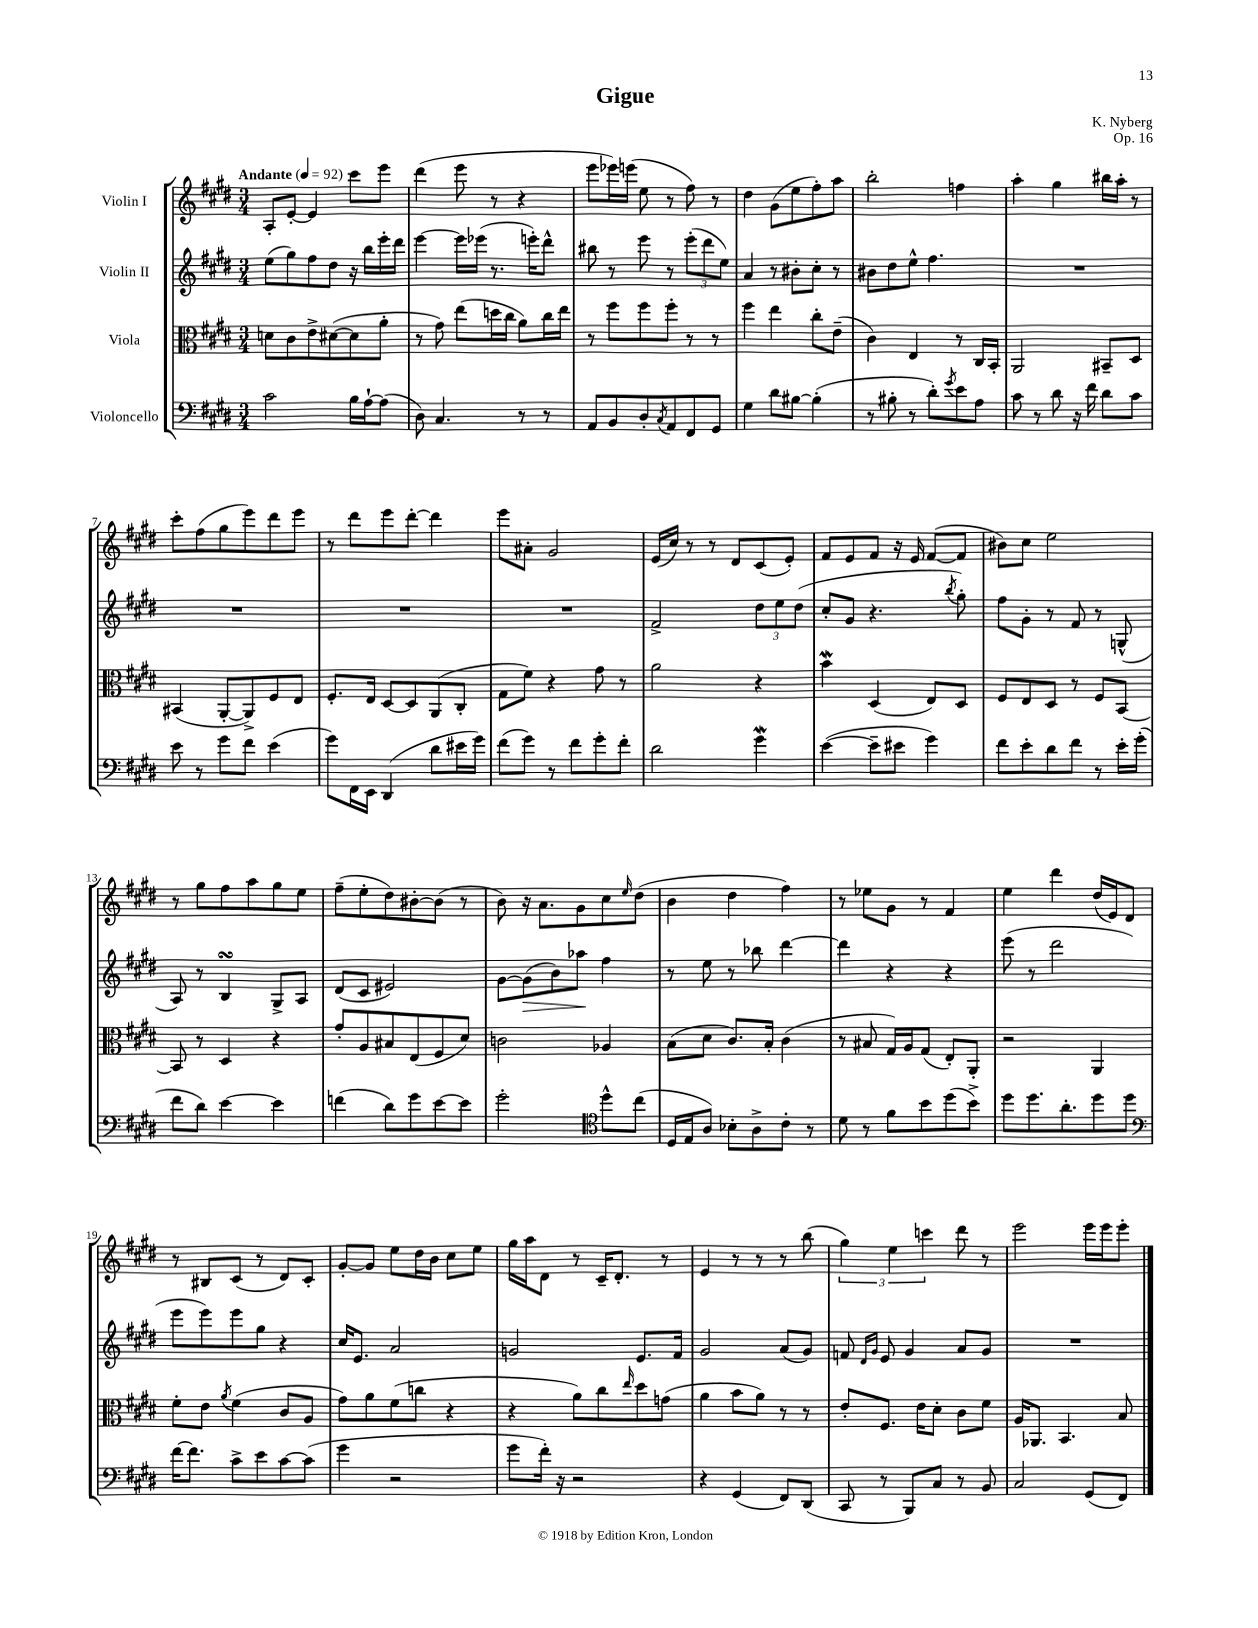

**kern	**kern	**kern	**kern
*staff4	*staff3	*staff2	*staff1
*clefF4	*clefC3	*clefG2	*clefG2
*k[f#c#g#d#]	*k[f#c#g#d#]	*k[f#c#g#d#]	*k[f#c#g#d#]
*M3/4	*M3/4	*M3/4	*M3/4
*MM92	*MM92	*MM92	*MM92
2c#	8d	(8ee	8A'
.	8c#	8gg#)	[8e'
.	8e^	8ff#	4e]
.	([8d#	8dd#	.
16B	8d#]	16r	8ccc#
[16A`	.	16bb	.
(8A]	8a'	16eee'	8eee
.	.	16ddd#	.
=	=	=	=
8D#)	8r	[4eee	(4ddd#
4.C#	8g#)	.	.
.	(8ee	16eee]	8eee
.	.	(16eee-	.
.	16dd	8.r	8r
.	16cc#	.	.
8r	8a)	.	4r
.	.	16eee')	.
8r	16cc#	8ddd#^^	.
.	16ee	.	.
=	=	=	=
8AA	8r	8bb#	8eee
8BB	8ff#	8r	16eee-)
.	.	.	(16eee
8D#'	8ff#	8eee	8ee
8qC#	.	.	.
8AA	8ff#'	8r	8r
8FF#	8r	(12eee'	8ff#)
.	.	12ddd#	.
8GG#	8r	.	8r
.	.	12ee)	.
=	=	=	=
4G#	4ff#	4a	4dd#
8d#	4ee	8r	(8g#
[8B#	.	8b#'	8ee
(4B#']	8cc#'	8cc#'	8ff#')
.	(8e~	8r	8aa
=	=	=	=
8r	4c#)	8b#	2bb'
8B#'	.	8dd#	.
8r	4E	8ee^^	.
8d#')	.	4.ff#	.
8qg#	.	.	.
8e	8r	.	4ff
8A	16C#	.	.
.	16BB'	.	.
=	=	=	=
8c#	2AA	2.r	4aa'
8r	.	.	.
8d#	.	.	4gg#
16r	.	.	.
16f#	.	.	.
8d#	8BB#~	.	16bb#
.	.	.	16aa'
8c#	8D#	.	8r
=	=	=	=
8e	(4BB#	2.r	8ccc#'
8r	.	.	(8ff#
8g#	[8AA'	.	8gg#
8f#	8AA^])	.	8eee)
(4e	8F#	.	8ddd#
.	8E	.	8eee
=	=	=	=
8g#)	8.F#'	2.r	8r
16FF#	.	.	8ddd#
16EE	16E	.	.
(4DD#	[8D#	.	8eee
.	8D#]	.	[8ddd#'
8d#	(8AA	.	4ddd#]
16e#	8C#'	.	.
16g#)	.	.	.
=	=	=	=
(8f#	8G#	2.r	8eee
8g#)	8f#)	.	8a#'
8r	4r	.	2g#
8f#	.	.	.
8g#'	8g#	.	.
8f#'	8r	.	.
=	=	=	=
2d#	2a	2f#^	(16e
.	.	.	16cc#)
.	.	.	8r
.	.	.	8r
.	.	.	8d#
4g#	4r	12dd#	(8c#
.	.	12ee	.
.	.	.	8e')
.	.	(12dd#	.
=	=	=	=
([4e	4b	8cc#'	8f#
.	.	8g#	8e
8e~]	(4D#	4.r	8f#
8e#	.	.	16r
.	.	.	16e
4g#)	8E)	.	([8f#
.	.	8qbb	.
.	8D#	8gg#')	8f#]
=	=	=	=
8f#	8F#	8ff#	8b#)
8e'	8E	8g#'	8cc#
8d#	8D#	8r	2ee
8f#	8r	8f#	.
8r	8F#	8r	.
16e'	[8BB	(8G^^	.
(16g#'	.	.	.
=	=	=	=
8f#	8BB]	8A)	8r
8d#)	8r	8r	8gg#
[4e	4D#	4B	8ff#
.	.	.	8aa
4e]	4r	8G#^	8gg#
.	.	8A	8ee
=	=	=	=
(4f	8g#'	(8d#	(8ff#~
.	8A	8c#	8ee'
8d#)	8B#	2e#)	8dd#)
8g#	(8E	.	[8b#'
[8e	8F#	.	(8b#]
8e]	8d#)	.	8r
=	=	=	=
2g#'	2c	[8g#	8b)
.	.	(8g#]	16r
.	.	.	8.a
.	.	8b)	.
.	.	8aa-	8g#
*clefC4	*	*	*
8dd#^^	4A-	4ff#	8cc#
.	.	.	16qqee
(8cc#	.	.	(8dd#
=	=	=	=
16D#	(8B	8r	4b
16E	.	.	.
8A)	8d#	8ee	.
8B-'	8.c#)	8r	4dd#
8A^	.	8bb-	.
.	16B'	.	.
8c#'	(4c#	[4ddd#	4ff#)
8r	.	.	.
=	=	=	=
8d#	8r	4ddd#]	8r
8r	8B#	.	8ee-
8f#	16G#)	4r	8g#
.	16A	.	.
8b	(8G#	.	8r
(8dd#	8E')	4r	4f#
8b^)	8AA'	.	.
=	=	=	=
8dd#	2r	(8eee	4ee
8.dd#	.	8r	.
.	.	2ddd#	4ddd#
8.a'	.	.	.
8dd#	4AA	.	(16dd#
.	.	.	16e)
8dd#	.	.	8d#
=	=	=	=
*clefF4	*	*	*
[16f#	8f#'	8eee	8r
8.f#]	.	.	.
.	8e	8eee)	8B#
.	8qa	.	.
8c#^	(4f#	8eee	(8c#
8e	.	8gg#	8r
[8c#	8c#	4r	8d#)
(8c#]	8A	.	8c#'
=	=	=	=
4g#	8g#)	16cc#	[8g#'
.	.	8.e	.
.	8a	.	8g#]
2r	(8f#	2a	8ee
.	8cc	.	16dd#
.	.	.	16b
.	4r	.	8cc#
.	.	.	8ee
=	=	=	=
8g#	4r	2g	16gg#
.	.	.	16aa
16f#')	.	.	8d#
16r	.	.	.
2r	8a)	.	8r
.	8cc#	.	16c#~
.	.	.	8.d#'
.	16qqee	.	.
.	8dd#	8.e	.
.	(8g	.	8r
.	.	16f#	.
=	=	=	=
4r	4a	2g#	4e
(4GG#	8b	.	8r
.	8a)	.	8r
8FF#)	8r	(8a	8r
(8DD#	8r	8g#)	(8bb
=	=	=	=
8CC#	8e'	8f	6gg#)
.	.	16qqd#	.
.	.	16qqg#	.
8r	8.F#	8e	.
.	.	.	6ee
8BBB)	.	4g#	.
.	16e	.	.
.	.	.	6ccc
8C#	8d#'	.	.
8r	8c#	8a	8ddd#
8BB	8f#	8g#	8r
=	=	=	=
2C#	16A	2.r	2eee
.	8.AA-	.	.
.	4.BB	.	.
(8GG#	.	.	16eee
.	.	.	16eee
8FF#)	8B	.	8eee'
==	==	==	==
*-	*-	*-	*-
